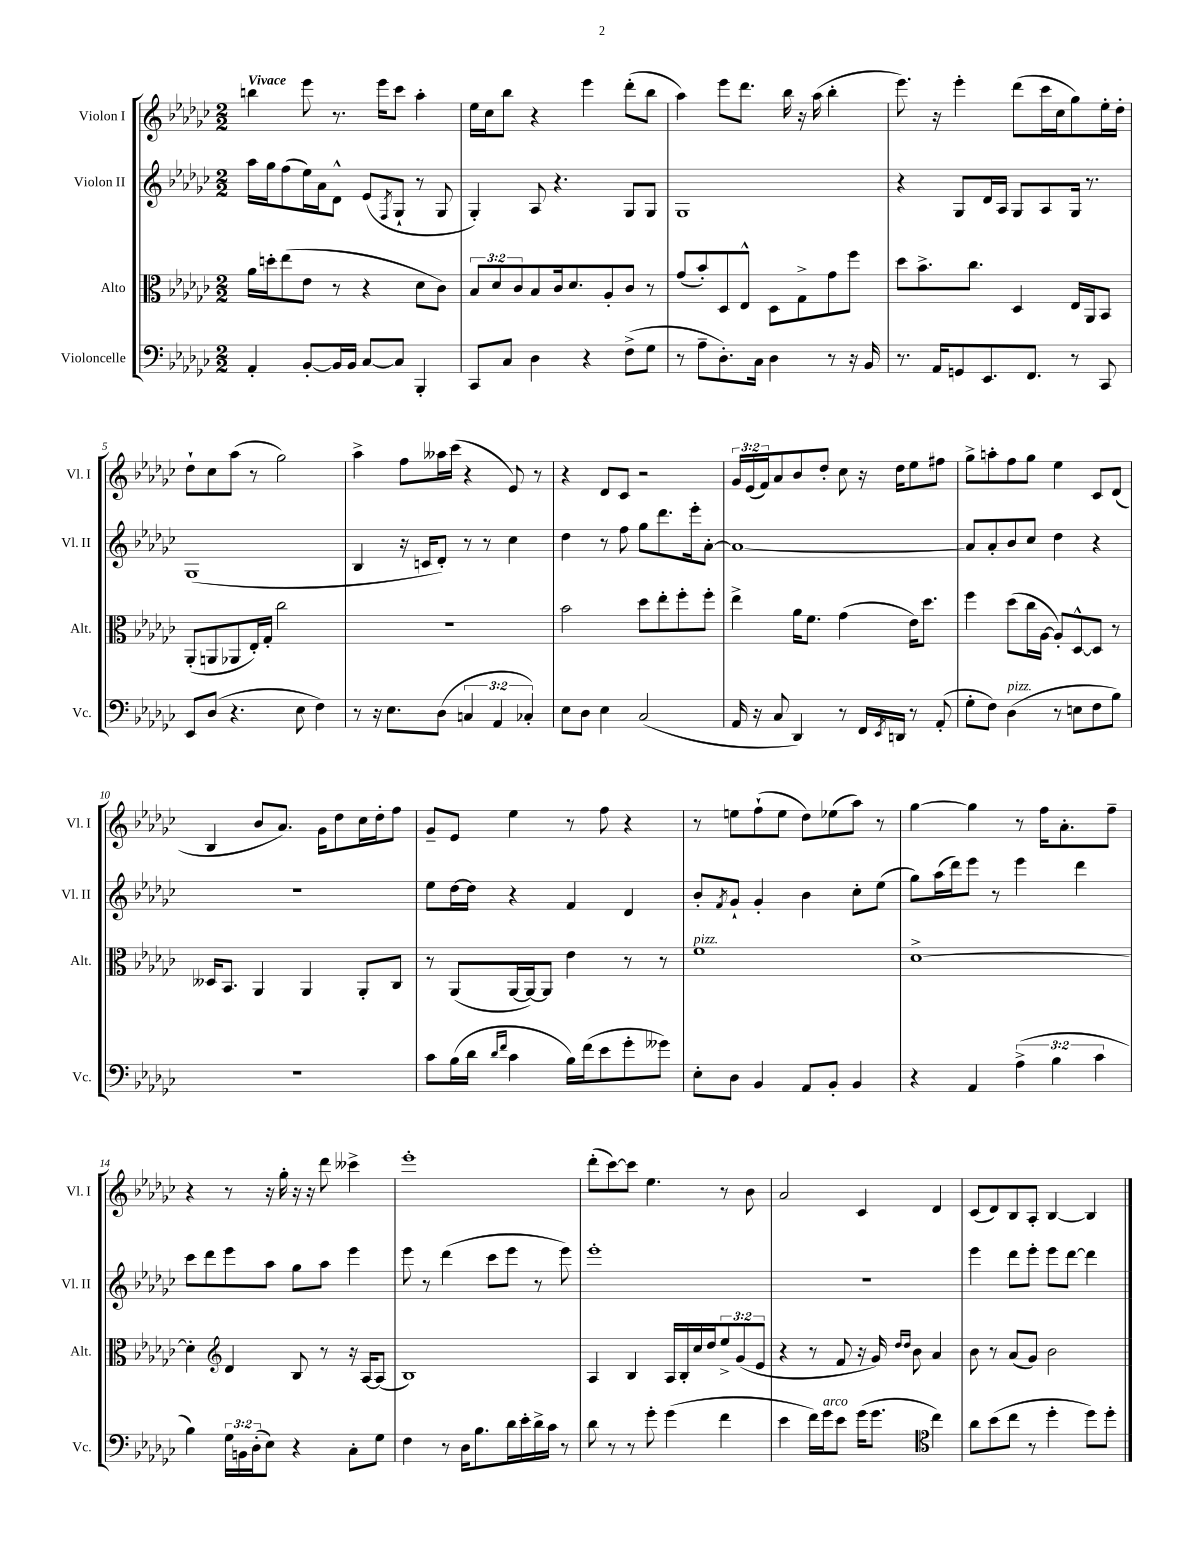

**kern	**kern	**kern	**kern
*part4	*part3	*part2	*part1
*staff4	*staff3	*staff2	*staff1
*I"Violoncelle	*I"Alto	*I"Violon II	*I"Violon I
*I'Vc.	*I'Alt.	*I'Vl. II	*I'Vl. I
*clefF4	*clefC3	*clefG2	*clefG2
*k[b-e-a-d-g-c-]	*k[b-e-a-d-g-c-]	*k[b-e-a-d-g-c-]	*k[b-e-a-d-g-c-]
*M2/2	*M2/2	*M2/2	*M2/2
=1	=1	=1	=1
!	!	!	!LO:TX:a:B:t=Vivace
4AA-'/	16a-\LL	16aa-\LL	4bbn\
.	16ddn'\J	16gg-\J	.
.	(8ee-\	(8ff\	.
[8BB-'/L	8e-\J	16ee-\L)	8eee-\
.	.	16a-\J	.
16BB-/L]	8r	8d-^^\J	8.r
16BB-/JJ	.	.	.
[8C-/L	4r	(8e-/L	.
.	.	.	16eee-\KL
.	.	8qF/	.
8C-/J]	.	8G-`/J	8ccc-\J
4BBB-'/	8d-\L	8r	4aa-'\
.	8c-\J)	8G-/	.
=2	=2	=2	=2
8CC-/L	12B-/L	4G-'/)	16ee-\LL
.	.	.	16cc-\J
.	12d-/	.	.
8C-/J	.	.	8bb-\J
.	12c-/	.	.
4D-\	8B-/	8A-/	4r
.	16c-/k	4.r	.
.	8.d-/	.	.
4r	.	.	4eee-\
.	8A-'/	.	.
(8F^\L	8c-/J	8G-/L	(8ddd-'\L
8G-\J	8r	8G-/J	8bb-\J
=3	=3	=3	=3
8r	(8g-/L	1G-	4aa-\)
8A-~\L	8b-'/)	.	.
8.D-'\)	8D-/	.	8eee-\L
.	8E-^^/J	.	8.ddd-\J
16C-\Jk	.	.	.
4D-\	8D-\L	.	.
.	.	.	16bb-\
.	8G-^\	.	16r
.	.	.	(16aa-\
8r	8g-\	.	4bb-'\
16r	8ff\J	.	.
16BB-/	.	.	.
=4	=4	=4	=4
8.r	8dd-\L	4r	8.eee-\)
.	8.b-^\	.	.
16AA-/KL	.	.	16r
8GGn/	.	8G-/L	4eee-'\
.	8.cc-\J	.	.
8.EE-/	.	16d-/L	.
.	.	16A-/JJ	.
.	4D-/	8G-/L	(8ddd-\L
8.FF/J	.	.	.
.	.	8A-/	16ccc-\L
.	.	.	16cc-\J
8r	16E-/LL	16G-/Jk	8gg-\)
.	16AA-/J	8.r	.
8CC-/	8BB-/J	.	16ee-'\L
.	.	.	16dd-'\JJ
!!LO:LB:g=z
=5	=5	=5	=5
8EE-/L	(8AA-'/L	(1G-	8dd-`\L
(8D-/J	8AAn/	.	8cc-\
4.r	8AA-X/	.	(8aa-\J
.	16E-'/L)	.	8r
.	16G-'/JJ	.	.
.	2cc-\	.	2gg-\)
8E-\	.	.	.
4F\)	.	.	.
=6	=6	=6	=6
8r	1r	4B-/	4aa-^\
16r	.	.	.
8.E-\L	.	.	.
.	.	16r	8ff\L
.	.	16cn/KL	.
(8D-\J	.	8d-'/J)	16aa--X\L
.	.	.	(16ccc-\JJ
6Cn/	.	8r	4r
.	.	8r	.
6AA-/	.	.	.
.	.	4cc-\	8e-/)
6C-X'/)	.	.	.
.	.	.	8r
=7	=7	=7	=7
8E-\L	2b-\	4dd-\	4r
8D-\J	.	.	.
4E-\	.	8r	8d-/L
.	.	8ff\	8c-/J
(2C-/	8dd-\L	8gg-\L	2r
.	8ee-'\	8.ddd-\	.
.	8ff'\	.	.
.	.	16eee-'\k	.
.	8ff'\J	[8a-'\J	.
=8	=8	=8	=8
16AA-/	4ee-^\	1a-_	24g-/LL
.	.	.	(24e-/
16r	.	.	.
.	.	.	24f/J)
8C-/	.	.	8a-/
4DD-/)	16a-\KL	.	8b-/
.	8.f\J	.	.
.	.	.	8dd-'/J
8r	(4g-\	.	8cc-\
16FF/LL	.	.	16r
8qEE-/	.	.	.
16DDn/JJ	.	.	16dd-\KL
8r	16e-\KL)	.	8ee-\
.	8.dd-\J	.	.
(8AA-'/	.	.	8ff#X\J
=9	=9	=9	=9
8G-'\L	4ff\	8a-/L]	8gg-^\L
8F\J)	.	8a-'/	8aan'\
!LO:TX:a:i:t=pizz.	!	!	!
(4D-\	(8dd-\L	8b-/	8ff\
.	16cc-\L	8cc-/J	8gg-\J
.	[16A-\JJ	.	.
8r	8A-'/L])	4dd-\	4ee-\
8En\L	[8D-^^/	.	.
8F\	8D-/J]	4r	8c-/L
8B-\J)	8r	.	(8d-/J
!!LO:LB:g=z
=10	=10	=10	=10
1r	16D--X/KL	1r	4B-/
.	8.BB-/J	.	.
.	4AA-/	.	8b-/L
.	.	.	8.a-/J)
.	4AA-/	.	.
.	.	.	16g-\KL
.	.	.	8dd-\
.	8AA-'/L	.	16cc-\L
.	.	.	16dd-'\J
.	8C-/J	.	8ff\J
=11	=11	=11	=11
8c-\L	8r	8ee-\L	8g-~/L
(16B-\L	(8AA-/L	[16dd-\L	8e-/J
16d-\JJ	.	16dd-\JJ]	.
16qqd-/LL	.	.	.
16qqf/JJ	.	.	.
4c-\	[16AA-/L	4r	4ee-\
.	16AA-/J_)	.	.
.	8AA-/J]	.	.
16B-\LL)	4e-\	4f/	8r
(16f\J	.	.	.
8e-\	.	.	8ff\
8g-'\	8r	4d-/	4r
8g--X\J)	8r	.	.
=12	=12	=12	=12
!	!LO:TX:a:i:t=pizz.	!	!
8E-'\L	1f	8b-'/L	8r
.	.	8qf/	.
8D-\J	.	8g-`/J	8een\L
4BB-/	.	4g-'/	(8ff`\
.	.	.	8ee\J
8AA-/L	.	4b-\	8dd-\L)
8BB-'/J	.	.	(8ee-X\
4BB-/	.	8cc-'\L	8aa-\J)
.	.	(8ee-\J	8r
=13	=13	=13	=13
4r	[1d-^	8gg-\L)	[4gg-\
.	.	(16aa-\L	.
.	.	16ddd-\J)	.
4AA-/	.	8eee-\J	4gg-\]
.	.	8r	.
(6A-^\	.	4eee-\	8r
.	.	.	16ff\KL
6B-\	.	.	.
.	.	.	8.a-'\
.	.	4ddd-\	.
6c-\	.	.	.
.	.	.	8ff~\J
!!LO:LB:g=z
=14	=14	=14	=14
4B-\)	4d-'\]	8ccc-\L	4r
.	.	8ddd-\	.
*	*clefG2	*	*
24G-\LL	4d-/	8eee-\	8r
24BBn\	.	.	.
(24D-'\J	.	.	.
8E-\J)	.	8aa-\J	16r
.	.	.	16gg-'\
4r	8B-/	8gg-\L	16r
.	.	.	16r
.	8r	8aa-\J	8ddd-\
8C-'\L	16r	4eee-\	4ccc--X^\
.	[16A-/KL	.	.
8G-\J	(8A-/J]	.	.
=15	=15	=15	=15
4F\	1B-)	8eee-\	1eee-'
.	.	8r	.
8r	.	(4ddd-\	.
16D-\KL	.	.	.
8.B-\	.	.	.
.	.	8ccc-\L	.
16d-\L	.	8eee-\J	.
16e-'\	.	.	.
16d-^\	.	8r	.
16c-\JJ	.	.	.
8r	.	8eee-\)	.
=16	=16	=16	=16
8d-\	4A-/	1eee-'	(8ddd-'\L
8r	.	.	[8ccc-\)
8r	4B-/	.	8ccc-\J]
8g-'\	.	.	4.ee-\
(4g-\	16A-/LL	.	.
.	16B-'/	.	.
.	16cc-/	.	.
.	16dd-/J	.	.
4f\	12ee-^/	.	8r
.	(12g-/	.	.
.	.	.	8b-\
.	12e-/J	.	.
=17	=17	=17	=17
4e-\	4r	1r	2a-/
16f\LL)	8r	.	.
!LO:TX:a:i:t=arco	!	!	!
16g-\J	.	.	.
8e-\J	8f/	.	.
(16g-\KL	16r	.	4c-/
8.g-\J	16g-/)	.	.
.	16qqdd-/LL	.	.
.	16qqdd-/JJ	.	.
.	8b-\	.	.
*clefC4	*	*	*
4cc-\)	4a-/	.	4d-/
=18	=18	=18	=18
8a-\L	8b-\	4eee-\	(8c-/L
(8b-\	8r	.	8d-/)
8cc-\J	(8a-/L	8ddd-\L	8B-/
8r	8g-/J)	8eee-'\J	8A-'/J
4dd-'\	2b-\	8eee-\L	[4B-/
.	.	[8ddd-\J	.
8dd-\L)	.	4ddd-\]	4B-/]
8dd-'\J	.	.	.
==	==	==	==
*-	*-	*-	*-
